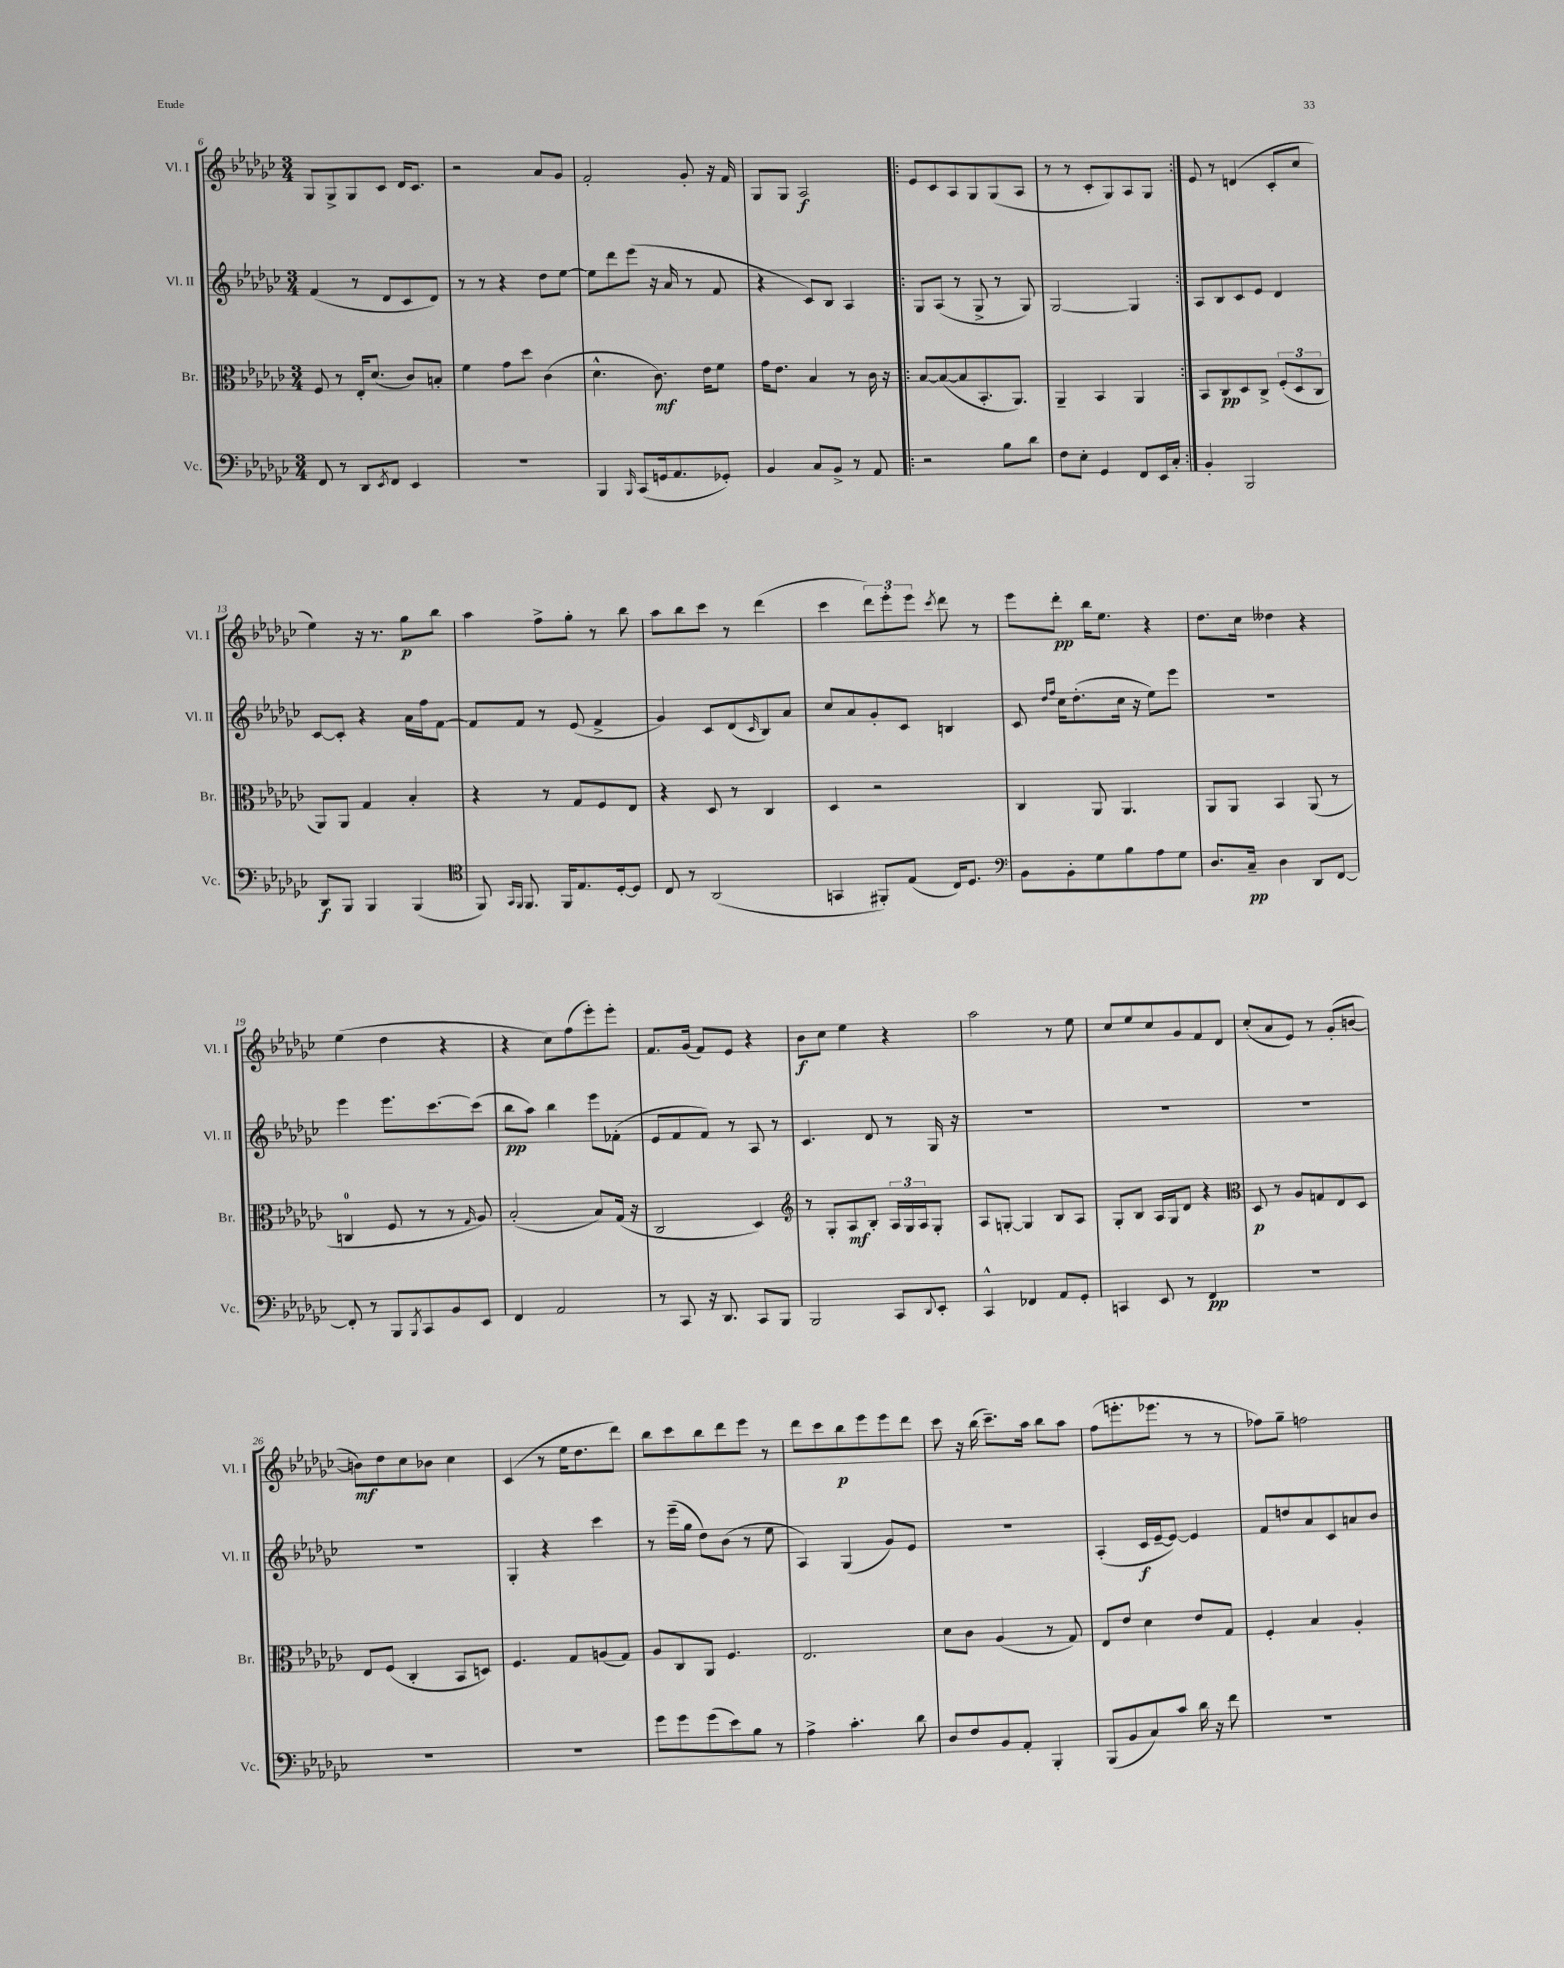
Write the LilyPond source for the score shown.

<<
\new StaffGroup <<
\new Staff = "s0" \with { instrumentName = "Vl. I" shortInstrumentName = "Vl. I" } {
    \clef treble \key ges \major \numericTimeSignature \time 3/4
    ges8 ges8-> ges8 ces'8 des'16 ces'8. |
    r2 aes'8 ges'8 |
    f'2-. ges'8-. r16 f'16 |
    ges8 ges8 aes2\f |
    \repeat volta 2 { ees'8 ces'8 aes8 ges8 ges8( aes8 |
    r8 r8 ces'8-. ges8) aes8 ges8 | }
    ees'8 r8 d'4( ces'8-. ces''8 |
    ees''4) r16 r8. ges''8\p bes''8 |
    aes''4 f''8-> ges''8-. r8 bes''8 |
    aes''8 bes''8 ces'''8 r8 des'''4( |
    ces'''4 \tuplet 3/2 { des'''8) ees'''8-. ees'''8 } \acciaccatura { ces'''8 } des'''8 r8 |
    ees'''8 des'''8-.\pp bes''16 ees''8. r4 |
    des''8. ces''16 deses''4 r4 |
    ees''4( des''4 r4 |
    r4 ces''8) f''8( ees'''8-.) ees'''8-. |
    f'8. ges'16( f'8) ees'8 r4 |
    bes'8\f ces''8 ees''4 r4 |
    aes''2 r8 ees''8 |
    ces''8 ees''8 ces''8 ges'8 f'8 des'8 |
    ces''8-.( aes'8 ees'8) r8 ges'8-.( b'8~ |
    b'8\mf) des''8 ces''8 bes'8 ces''4 |
    ces'4( r8 ees''16 des''8. des'''8) |
    bes''8 ces'''8 bes''8 des'''8 ees'''8 r8 |
    des'''8 ces'''8 bes''8\p ees'''8 ees'''8 des'''8 |
    ces'''8 r16 bes''16( ces'''8.--) aes''16 bes''8 aes''8 |
    f''8( e'''8.-. ees'''8. r8 r8 |
    fes''8) ges''8-- f''2 \bar "|." |
}
\new Staff = "s1" \with { instrumentName = "Vl. II" shortInstrumentName = "Vl. II" } {
    \clef treble \key ges \major \numericTimeSignature \time 3/4
    f'4( r8 des'8 ces'8 des'8) |
    r8 r8 r4 des''8 ees''8~ |
    ees''8 des'''8 ees'''8( r16 aes'16 r8 f'8 |
    r4 ces'8) bes8 aes4 |
    \repeat volta 2 { ges8 aes8( r8 ges8-> r8 ges8) |
    ges2~ ges4 | }
    aes8 bes8 ces'8 ees'8 des'4 |
    ces'8~ ces'8-. r4 aes'16 f''16 f'8~ |
    f'8 f'8 r8 ees'8( f'4-> |
    ges'4) ces'8 des'8( \grace { ces'16 } bes8) aes'8 |
    ces''8 aes'8 ges'8-. ces'8 b4 |
    ces'8 \grace { des''16 f''16 } ces''16 des''8.-.( ces''16 r16 ees''8) ees'''8 |
    R2. |
    ees'''4 ees'''8. ces'''8.~ ces'''8( |
    bes''8\pp aes''8) bes''4 ees'''8 fes'8-.( |
    ees'8 f'8 f'8) r8 aes8 r8 |
    ces'4. des'8 r8 ges16 r16 |
    R2. |
    R2. |
    R2. |
    R2. |
    ges4-. r4 ces'''4 |
    r8 ees'''16--( ges''16 des''8) bes'8( r8 ees''8 |
    aes4) ges4( ges'8) ees'8 |
    R2. |
    aes4-.( ces'16\f ees'16~-- ees'8~) ees'4 |
    f'8 d''8 aes'8 ces'8 a'8 bes'8 \bar "|." |
}
\new Staff = "s2" \with { instrumentName = "Br." shortInstrumentName = "Br." } {
    \clef alto \key ges \major \numericTimeSignature \time 3/4
    f8 r8 ees16-. des'8.( ces'8) b8-. |
    f'4 ges'8 des''8 ces'4( |
    des'4.-^ ces'8.\mf) ees'16 f'8 |
    ges'16 ees'8. bes4 r8 ces'16 r16 |
    \repeat volta 2 { bes8~ bes8~( bes8 bes,8.-. aes,8.) |
    aes,4-- bes,4 aes,4 | }
    bes,8 ces8\pp des8 ces8-> \tuplet 3/2 { f8-.( des8 ces8 } |
    aes,8) aes,8 ges4 bes4-. |
    r4 r8 ges8 f8 ees8 |
    r4 des8 r8 ces4 |
    des4 r2 |
    ces4 aes,8 aes,4. |
    aes,8 aes,8 bes,4 aes,8( r8 |
    c4-0 f8 r8 r8 \grace { ges16 } aes8) |
    bes2-.( bes8) ges16( r16 |
    ces2 des4) |
    \clef treble r8 ges8-. aes8\mf bes8-. \tuplet 3/2 { aes16 ges16 aes16 } ges8-. |
    aes8 g8~-. g4 bes8 aes8 |
    ges8-. bes8 aes16 ges16 des'8 r4 |
    \clef alto des8\p r8 aes8 g8 ees8 des8 |
    ees8 f8( ces4-. bes,8 d8) |
    f4. ges8 a8( ges8) |
    aes8 ces8 aes,8 f4. |
    ees2. |
    des'8 ces'8 aes4( r8 ges8) |
    ees8 ees'8 des'4 ees'8 ges8 |
    f4-. bes4 aes4-. \bar "|." |
}
\new Staff = "s3" \with { instrumentName = "Vc." shortInstrumentName = "Vc." } {
    \clef bass \key ges \major \numericTimeSignature \time 3/4
    f,8 r8 des,8 \acciaccatura { ees,8 } f,8 ees,4 |
    R2. |
    bes,,4 \grace { bes,,16 } ces,8( g,16 aes,8. ges,8-.) |
    bes,4 ces8 bes,8-> r8 aes,8 |
    \repeat volta 2 { r2 bes8 des'8 |
    f8 ees8-. ges,4 f,8 ees,16 ces16-. | }
    bes,4-. bes,,2 |
    des,8\f bes,,8 bes,,4 bes,,4( |
    \clef tenor f,8) \grace { ges,16 f,16 } f,8. f,16 ees8. des16~-. des8 |
    ces8 r8 aes,2( |
    g,4 fis,8-.) ees8( ces16) des8. |
    \clef bass bes,8 bes,8-. ges8 bes8 aes8 ges8 |
    des8. ces16--\pp des4 des,8 f,8~ |
    f,8-. r8 bes,,8 \acciaccatura { bes,,8 } ces,8 bes,8 ees,8 |
    f,4 aes,2 |
    r8 ces,8 r16 des,8. ces,8 bes,,8 |
    bes,,2 ces,8 \appoggiatura { des,8 } ees,8-. |
    ces,4-^ fes,4 aes,8 ges,8-. |
    c,4 ees,8 r8 f,4\pp |
    R2. |
    R2. |
    R2. |
    ges'8 ges'8 ges'8( ees'8) bes8 r8 |
    aes4-> ces'4.-. des'8 |
    des8 f8 bes,8 aes,8-. bes,,4-. |
    bes,,8( bes,8 ces8) ces'8 des'16 r16 f'8 |
    R2. \bar "|." |
}
>>
>>
\layout { \context { \Score currentBarNumber = #6 } }
